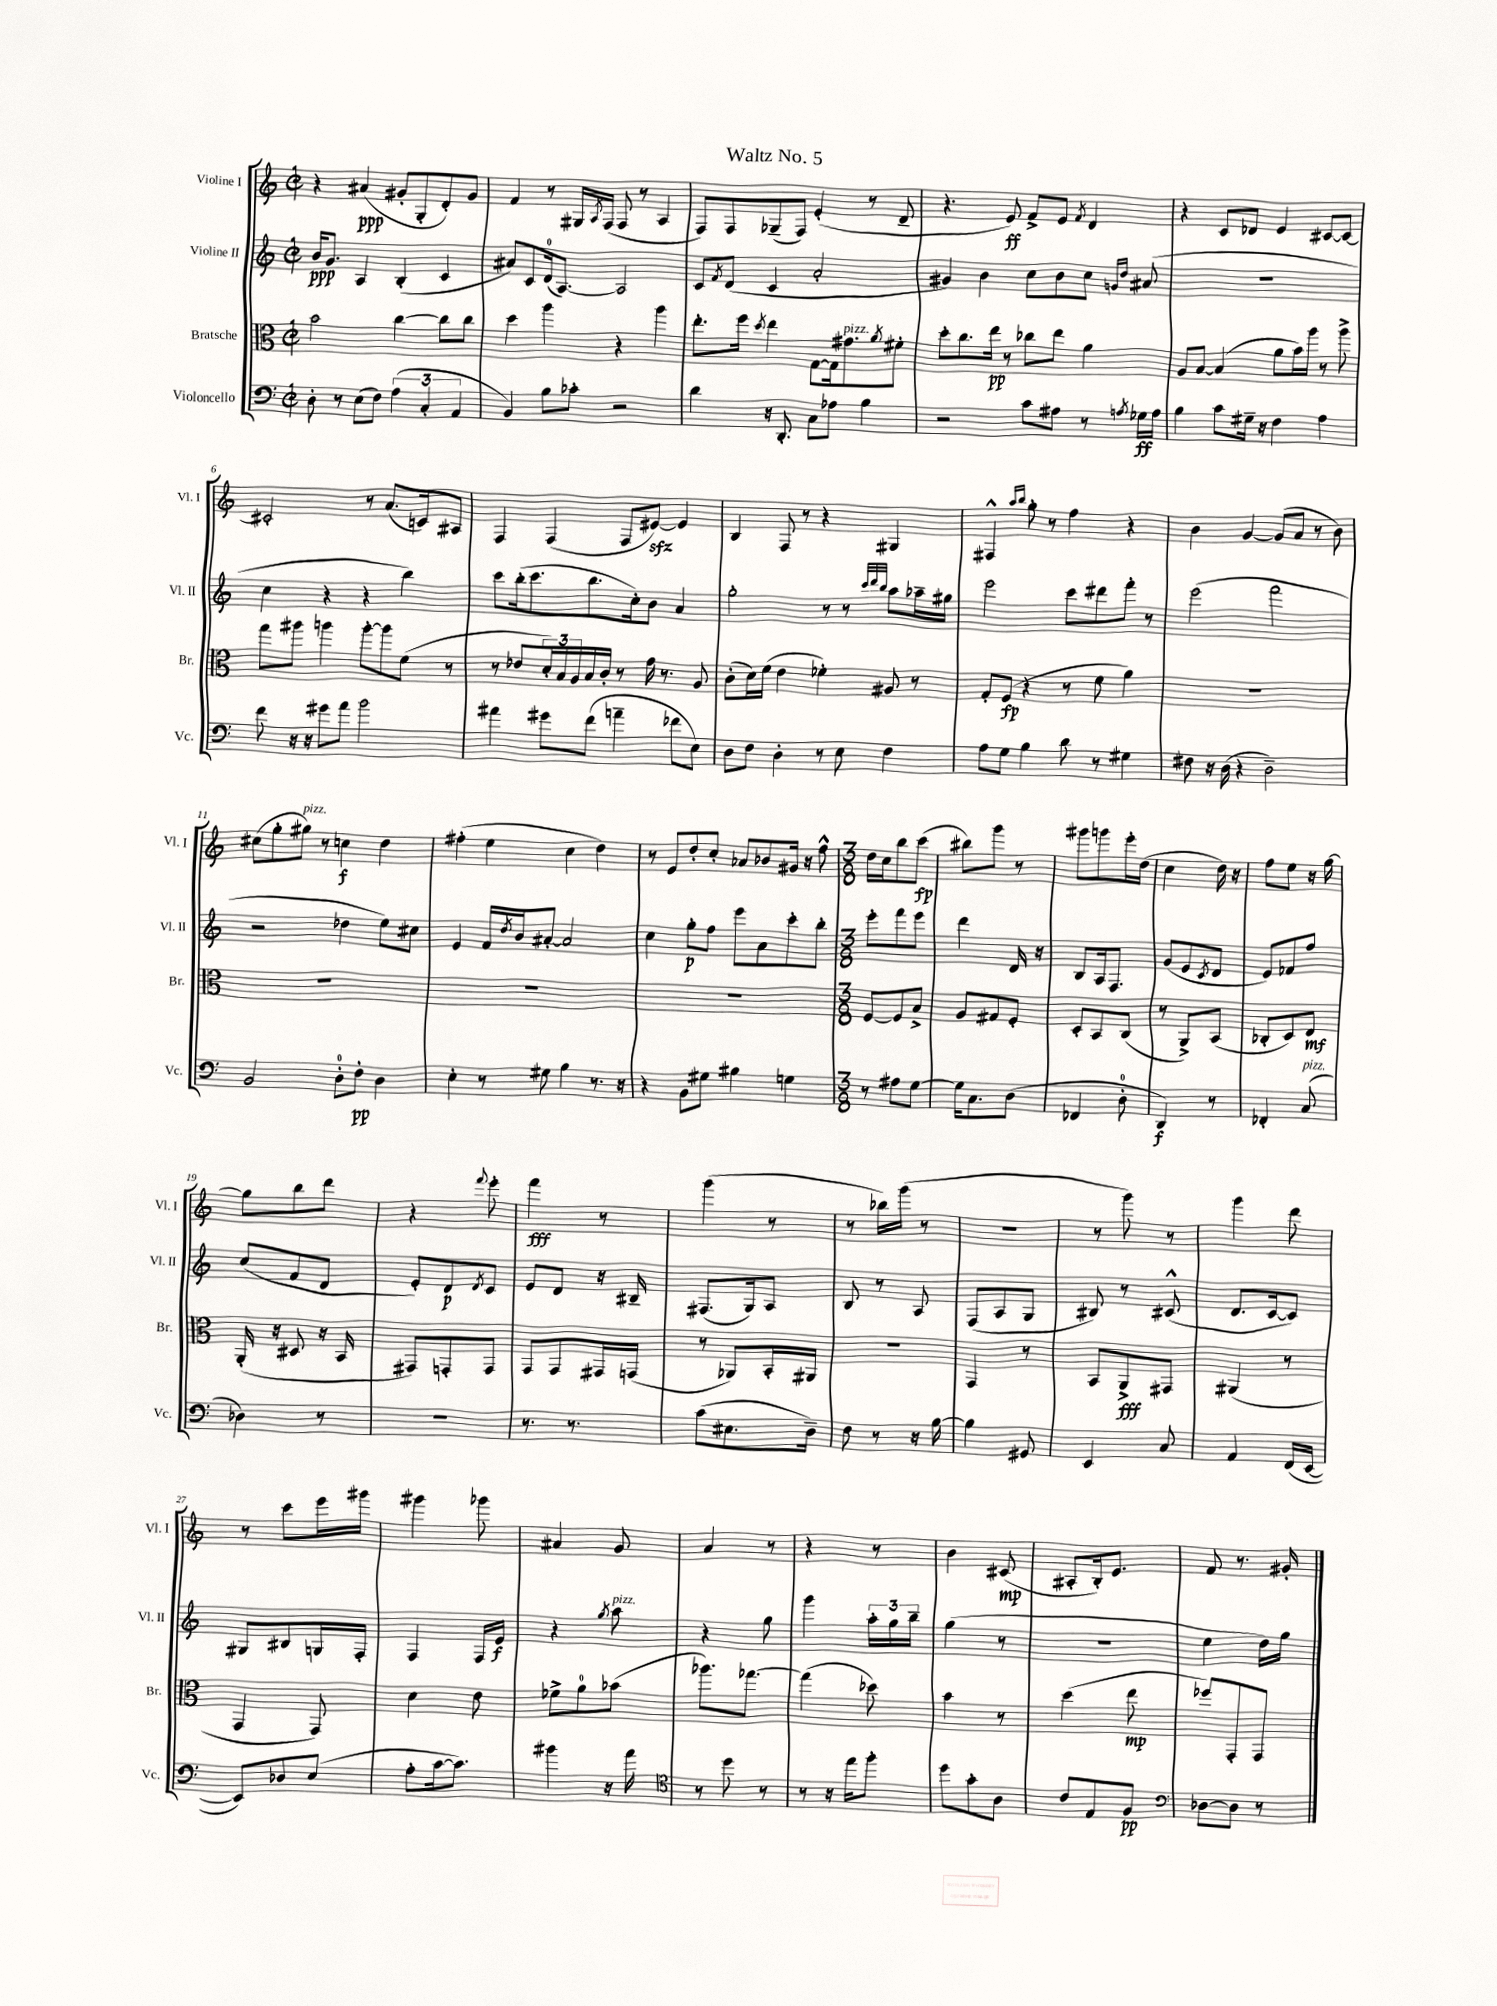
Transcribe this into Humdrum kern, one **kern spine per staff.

**kern	**dynam	**kern	**dynam	**kern	**dynam	**kern	**dynam
*part4	*part4	*part3	*part3	*part2	*part2	*part1	*part1
*staff4	*staff4	*staff3	*staff3	*staff2	*staff2	*staff1	*staff1
*I"Violoncello	*	*I"Bratsche	*	*I"Violine II	*	*I"Violine I	*
*I'Vc.	*	*I'Br.	*	*I'Vl. II	*	*I'Vl. I	*
*clefF4	*	*clefC3	*	*clefG2	*	*clefG2	*
*k[]	*	*k[]	*	*k[]	*	*k[]	*
*M2/2	*	*M2/2	*	*M2/2	*	*M2/2	*
*met(c|)	*	*met(c|)	*	*met(c|)	*	*met(c|)	*
=1	=1	=1	=1	=1	=1	=1	=1
8D'\	.	2b\	.	16b/KL	ppp	4r	.
.	.	.	.	8.g/J	.	.	.
8r	.	.	.	.	.	.	.
(8E\L	.	.	.	4A/	.	(4a#X/	ppp
8F\J)	.	.	.	.	.	.	.
(6A\	.	[4cc\	.	(4B'/	.	8g#X'/L	.
.	.	.	.	.	.	8G'/	.
6C'/	.	.	.	.	.	.	.
.	.	8cc\L]	.	4c/	.	8d'/)	.
6AA/	.	.	.	.	.	.	.
.	.	8cc\J	.	.	.	8g#/J	.
=2	=2	=2	=2	=2	=2	=2	=2
4BB/)	.	4dd\	.	8a#X/L)	.	4f/	.
.	.	.	.	8c/	.	.	.
8B\L	.	4aa\	.	(16d/k	.	8r	.
.	.	.	.	[8.A/J)	.	.	.
8c-X'\J	.	.	.	.	.	16G#X/LL	.
.	.	.	.	.	.	8qA/	.
.	.	.	.	.	.	(16F/JJ	.
2r	.	4r	.	2A/]	.	8F/	.
.	.	.	.	.	.	8r	.
.	.	4aa\	.	.	.	4A/	.
=3	=3	=3	=3	=3	=3	=3	=3
4d\	.	8.ee'\L	.	8c/L	.	8F/L)	.
.	.	.	.	8qf/	.	.	.
.	.	.	.	(8d/J	.	8F/	.
.	.	16ff\Jk	.	.	.	.	.
.	.	8qdd/	.	.	.	.	.
16r	.	4ee\	.	4c/	.	(8G-X~/	.
8.DD'/	.	.	.	.	.	.	.
.	.	.	.	.	.	8F/J)	.
8C\L	.	[8G\L	.	2a'/	.	(4e'/	.
8A-X\J	.	16G\k]	.	.	.	.	.
!	!	!LO:TX:a:i:t=pizz.	!	!	!	!	!
.	.	8.g#X\	.	.	.	.	.
4B\	.	.	.	.	.	8r	.
.	.	8qa/	.	.	.	.	.
.	.	8f#X'\J	.	.	.	8d~/	.
=4	=4	=4	=4	=4	=4	=4	=4
2r	.	8dd'\L	.	4g#X/)	.	4.r	.
.	.	8.cc\	.	.	.	.	.
.	.	.	.	4b\	.	.	.
.	.	16ee\Jk	pp	.	.	.	.
.	.	8r	.	.	.	8e/)	ff
8c\L	.	8cc-X\L	.	8cc\L	.	8f^/L	.
8A#X\J	.	8ee\J	.	8b\	.	8e/J	.
.	.	.	.	.	.	8qf/	.
8r	.	4a\	.	8cc\J	.	4d/	.
.	.	.	.	16qqgn/LL	.	.	.
8qAn/	.	.	.	16qqdd/JJ	.	.	.
16G-X\LL	ff	.	.	(8a#X/	.	.	.
16A\JJ	.	.	.	.	.	.	.
=5	=5	=5	=5	=5	=5	=5	=5
4B\	.	8A/L	.	1r	.	4r	.
.	.	[8B/J	.	.	.	.	.
8c\L	.	(4B/]	.	.	.	8c/L	.
16G#X~\Jk	.	.	.	.	.	8d-X/J	.
16r	.	.	.	.	.	.	.
4F\	.	8a\L	.	.	.	4e/	.
.	.	16b\L)	.	.	.	.	.
.	.	16aa\JJ	.	.	.	.	.
4A\	.	8r	.	.	.	[8c#X/L	.
.	.	8aa^\	.	.	.	8c#/J_	.
!!LO:LB:g=z
=6	=6	=6	=6	=6	=6	=6	=6
8f\	.	8gg\L	.	4cc\	.	2c#X'/]	.
16r	.	8aa#X\J	.	.	.	.	.
16r	.	.	.	.	.	.	.
8g#X\L	.	4aan\	.	4r	.	.	.
8a\J	.	.	.	.	.	.	.
2b\	.	[8aa'\L	.	4r	.	8r	.
.	.	8aa\]	.	.	.	(8.a/L	.
.	.	(8f\J	.	4bb\)	.	.	.
.	.	.	.	.	.	16cn/k)	.
.	.	8r	.	.	.	8A#X/J	.
=7	=7	=7	=7	=7	=7	=7	=7
4a#X\	.	8r	.	8ccc\L	.	4F/	.
.	.	8e-X/L	.	(16bb'\k	.	.	.
.	.	.	.	8.ccc\	.	.	.
8g#X\L	.	24d'/L)	.	.	.	(4F/	.
.	.	24B/	.	.	.	.	.
.	.	24A/	.	.	.	.	.
(8f\J	.	16B/	.	8.bb\	.	.	.
.	.	16c'/JJ	.	.	.	.	.
4an~\	.	8r	.	.	.	8F/L	.
.	.	.	.	16cc'\k)	.	.	.
.	.	16g\	.	8b\J	.	[8e#Xzz/J)	.
.	.	8.r	.	.	.	.	.
8f-X\L	.	.	.	4a/	.	4e#/]	.
8E\J)	.	8A/	.	.	.	.	.
=8	=8	=8	=8	=8	=8	=8	=8
8D\L	.	(8c'\L	.	2gg'\	.	4B/	.
8F\J	.	16d\L)	.	.	.	.	.
.	.	(16f\JJ	.	.	.	.	.
4D'\	.	4e\	.	.	.	8F/	.
.	.	.	.	.	.	8r	.
8r	.	4f-X'\)	.	8r	.	4r	.
8E\	.	.	.	8r	.	.	.
.	.	.	.	32qqccc/LLL	.	.	.
.	.	.	.	32qqddd/	.	.	.
.	.	.	.	32qqbb/JJJ	.	.	.
4F\	.	8A#X/	.	8aa\L	.	4G#X/	.
.	.	8r	.	16aa-X~\L	.	.	.
.	.	.	.	16gg#X\JJ	.	.	.
=9	=9	=9	=9	=9	=9	=9	=9
8A\L	.	8G'/L	.	2eee\	.	4F#X^^/	.
8G\J	.	(8F/J	fp	.	.	.	.
.	.	.	.	.	.	16qqaa/LL	.
.	.	.	.	.	.	16qqbb/JJ	.
4B\	.	4r	.	.	.	8gg'\	.
.	.	.	.	.	.	8r	.
8d\	.	8r	.	8ccc\L	.	4ff\	.
8r	.	8f\	.	8ddd#X\	.	.	.
4G#X\	.	4a\)	.	8fff'\J	.	4r	.
.	.	.	.	8r	.	.	.
=10	=10	=10	=10	=10	=10	=10	=10
8F#X\	.	1r	.	(2eee\	.	4b\	.
16r	.	.	.	.	.	.	.
(16D\	.	.	.	.	.	.	.
4r	.	.	.	.	.	[4g/	.
2D~\)	.	.	.	2fff\	.	(8g/L]	.
.	.	.	.	.	.	8a/J	.
.	.	.	.	.	.	8r	.
.	.	.	.	.	.	8b\)	.
!!LO:LB:g=z
=11	=11	=11	=11	=11	=11	=11	=11
2BB/	.	1r	.	2r	.	(8cc#X\L	.
.	.	.	.	.	.	8gg'\	.
!	!	!	!	!	!	!LO:TX:a:i:t=pizz.	!
.	.	.	.	.	.	8gg#X\J)	.
.	.	.	.	.	.	8r	.
8D'\L	.	.	.	4dd-X\	.	4ccn\	f
8F'\J	pp	.	.	.	.	.	.
4D\	.	.	.	8ee\L)	.	4dd\	.
.	.	.	.	8cc#X\J	.	.	.
=12	=12	=12	=12	=12	=12	=12	=12
4E'\	.	1r	.	4e/	.	(4ff#X'\	.
8r	.	.	.	16f/LL	.	4ee\	.
.	.	.	.	8qdd/	.	.	.
.	.	.	.	16b/J	.	.	.
8G#X\	.	.	.	[8a#X'/J	.	.	.
4B\	.	.	.	2a#/]	.	4cc\	.
8.r	.	.	.	.	.	4dd\)	.
16r	.	.	.	.	.	.	.
=13	=13	=13	=13	=13	=13	=13	=13
4r	.	1r	.	4cc\	.	8r	.
.	.	.	.	.	.	8e/L	.
8BB\L	.	.	.	8gg'\L	p	8dd'/	.
8G#X\J	.	.	.	8ff\J	.	8cc'/J	.
4B#X\	.	.	.	8eee\L	.	8a-X/L	.
.	.	.	.	8a\	.	8b-X/	.
4Gn\	.	.	.	8ccc'\	.	16g#X/Jk	.
.	.	.	.	.	.	16r	.
.	.	.	.	8bb'\J	.	8ff^^\	.
=14	=14	=14	=14	=14	=14	=14	=14
*M3/8	*	*M3/8	*	*M3/8	*	*M3/8	*
8r	.	[8F/L	.	8eee'\L	.	16dd\LL	.
.	.	.	.	.	.	16cc\J	.
8A#X\L	.	8F/]	.	8fff\	.	8bb\	.
[8G\J	.	8B^/J	.	8eee\J	.	(8ccc\J	fp
=15	=15	=15	=15	=15	=15	=15	=15
16G\KL]	.	8A/L	.	4ddd\	.	8bb#X\L)	.
8.C\	.	.	.	.	.	.	.
.	.	8G#X/	.	.	.	8ggg\J	.
(8D\J	.	8F'/J	.	16d/	.	8r	.
.	.	.	.	16r	.	.	.
=16	=16	=16	=16	=16	=16	=16	=16
4FF-X/	.	8D'/L	.	8B/L	.	8ggg#X\L	.
.	.	8BB/	.	16A/k	.	8gggn\	.
.	.	.	.	8.F/J	.	.	.
8D'\	.	(8C/J	.	.	.	16eee'\L	.
.	.	.	.	.	.	(16dd\JJ	.
=17	=17	=17	=17	=17	=17	=17	=17
4DD/)	f	8r	.	(8g/L	.	4cc\	.
.	.	8AA^/L)	.	8e/	.	.	.
.	.	.	.	8qc/	.	.	.
8r	.	(8BB/J	.	8d/J	.	16dd\)	.
.	.	.	.	.	.	16r	.
=18	=18	=18	=18	=18	=18	=18	=18
4FF-X'/	.	8C-X'/L	.	8e/L)	.	8ff\L	.
.	.	8D/)	.	8f-X/	.	8ee\J	.
!LO:TX:a:i:t=pizz.	!	!	!	!	!	!	!
(8C/	.	8E/J	mf	8ff/J	.	16r	.
.	.	.	.	.	.	[16gg\	.
!!LO:LB:g=z
=19	=19	=19	=19	=19	=19	=19	=19
4D-X\)	.	(16AA'/	.	(8cc/L	.	8gg\L]	.
.	.	16r	.	.	.	.	.
.	.	8D#X/	.	8f/	.	8bb\	.
8r	.	16r	.	8d/J	.	8ddd\J	.
.	.	16BB/	.	.	.	.	.
=20	=20	=20	=20	=20	=20	=20	=20
4.r	.	8GG#X/L)	.	8e'/L)	.	4r	.
.	.	8GGn'/	.	8d/	p	.	.
.	.	.	.	8qd/	.	8qqfff/	.
.	.	8GG/J	.	8c/J	.	8eee'\	.
=21	=21	=21	=21	=21	=21	=21	=21
8.r	.	8GG/L	.	8e/L	.	4fff\	fff
.	.	8GG/	.	8d/J	.	.	.
8.r	.	.	.	.	.	.	.
.	.	16GG#X/L	.	16r	.	8r	.
.	.	(16GGn/JJ	.	16B#X~/	.	.	.
=22	=22	=22	=22	=22	=22	=22	=22
(8c\L	.	8r	.	(8.F#X/L	.	(4ggg\	.
8.E#X\	.	8AA-X/L)	.	.	.	.	.
.	.	.	.	16G/k)	.	.	.
.	.	16BB'/L	.	8A/J	.	8r	.
16D~\Jk)	.	16AA#X/JJ	.	.	.	.	.
=23	=23	=23	=23	=23	=23	=23	=23
8F\	.	4.r	.	8B/	.	8r	.
8r	.	.	.	8r	.	16bb-X\LL)	.
.	.	.	.	.	.	(16ggg\JJ	.
16r	.	.	.	8A/	.	8r	.
[16B\	.	.	.	.	.	.	.
=24	=24	=24	=24	=24	=24	=24	=24
4B\]	.	4GG/	.	(8F/L	.	4.r	.
.	.	.	.	8A/	.	.	.
8GG#X/	.	8r	.	8G/J	.	.	.
=25	=25	=25	=25	=25	=25	=25	=25
4EE/	.	8BB/L	.	8B#X/)	.	8r	.
.	.	8AA^/	fff	8r	.	8ggg\)	.
8C/	.	8GG#X/J	.	(8c#X^^/	.	8r	.
=26	=26	=26	=26	=26	=26	=26	=26
4AA/	.	(4AA#X/	.	8.d/L	.	4ggg\	.
.	.	.	.	[16c/k	.	.	.
(16FF/LL	.	8r	.	8c/J])	.	8ddd\	.
[16EE/JJ	.	.	.	.	.	.	.
!!LO:LB:g=z
=27	=27	=27	=27	=27	=27	=27	=27
8EE/L])	.	4GG/	.	8G#X/L	.	8r	.
8D-X/	.	.	.	8B#X/	.	8ccc\L	.
(8E/J	.	8GG/)	.	16Gn/L	.	16eee\L	.
.	.	.	.	16F'/JJ	.	16ggg#X\JJ	.
=28	=28	=28	=28	=28	=28	=28	=28
8A'\L	.	4d\	.	4F/	.	4ggg#X\	.
[16c\k	.	.	.	.	.	.	.
8.c\J])	.	.	.	.	.	.	.
.	.	8e\	.	16F/LL	.	8ggg-X\	.
.	.	.	.	16e/JJ	f	.	.
=29	=29	=29	=29	=29	=29	=29	=29
4b#X\	.	8f-X^\L	.	4r	.	4a#X/	.
.	.	8a\	.	.	.	.	.
.	.	.	.	8qgg/	.	.	.
!	!	!	!	!LO:TX:a:i:t=pizz.	!	!	!
16r	.	(8b-X\J	.	8aa\	.	8g/	.
16a\	.	.	.	.	.	.	.
=30	=30	=30	=30	=30	=30	=30	=30
*clefC4	*	*	*	*	*	*	*
8r	.	8.aa-X\L)	.	4r	.	4a/	.
8dd\	.	.	.	.	.	.	.
.	.	[8.gg-X\J	.	.	.	.	.
8r	.	.	.	8gg\	.	8r	.
=31	=31	=31	=31	=31	=31	=31	=31
8r	.	(4gg-\]	.	4ggg\	.	4r	.
16r	.	.	.	.	.	.	.
16ee\KL	.	.	.	.	.	.	.
8ff'\J	.	8dd-X\)	.	24aa'\LL	.	8r	.
.	.	.	.	24gg\	.	.	.
.	.	.	.	24bb~\JJ	.	.	.
=32	=32	=32	=32	=32	=32	=32	=32
8dd\L	.	4b\	.	(4gg\	.	4b\	.
8g'\	.	.	.	.	.	.	.
8A\J	.	8r	.	8r	.	(8c#X/	mp
=33	=33	=33	=33	=33	=33	=33	=33
8c/L	.	(4dd\	.	4.r	.	8A#X'/L	.
8E/	.	.	.	.	.	16B'/k)	.
.	.	.	.	.	.	8.e/J	.
8F/J	pp	8ee\	mp	.	.	.	.
=34	=34	=34	=34	=34	=34	=34	=34
*clefF4	*	*	*	*	*	*	*
[8D-X\L	.	8ff-X/L)	.	4ee\	.	8f/	.
8D-\J]	.	8GG'/	.	.	.	8.r	.
8r	.	8GG/J	.	16dd\LL)	.	.	.
.	.	.	.	16gg\JJ	.	16g#X'/	.
==	==	==	==	==	==	==	==
*-	*-	*-	*-	*-	*-	*-	*-
